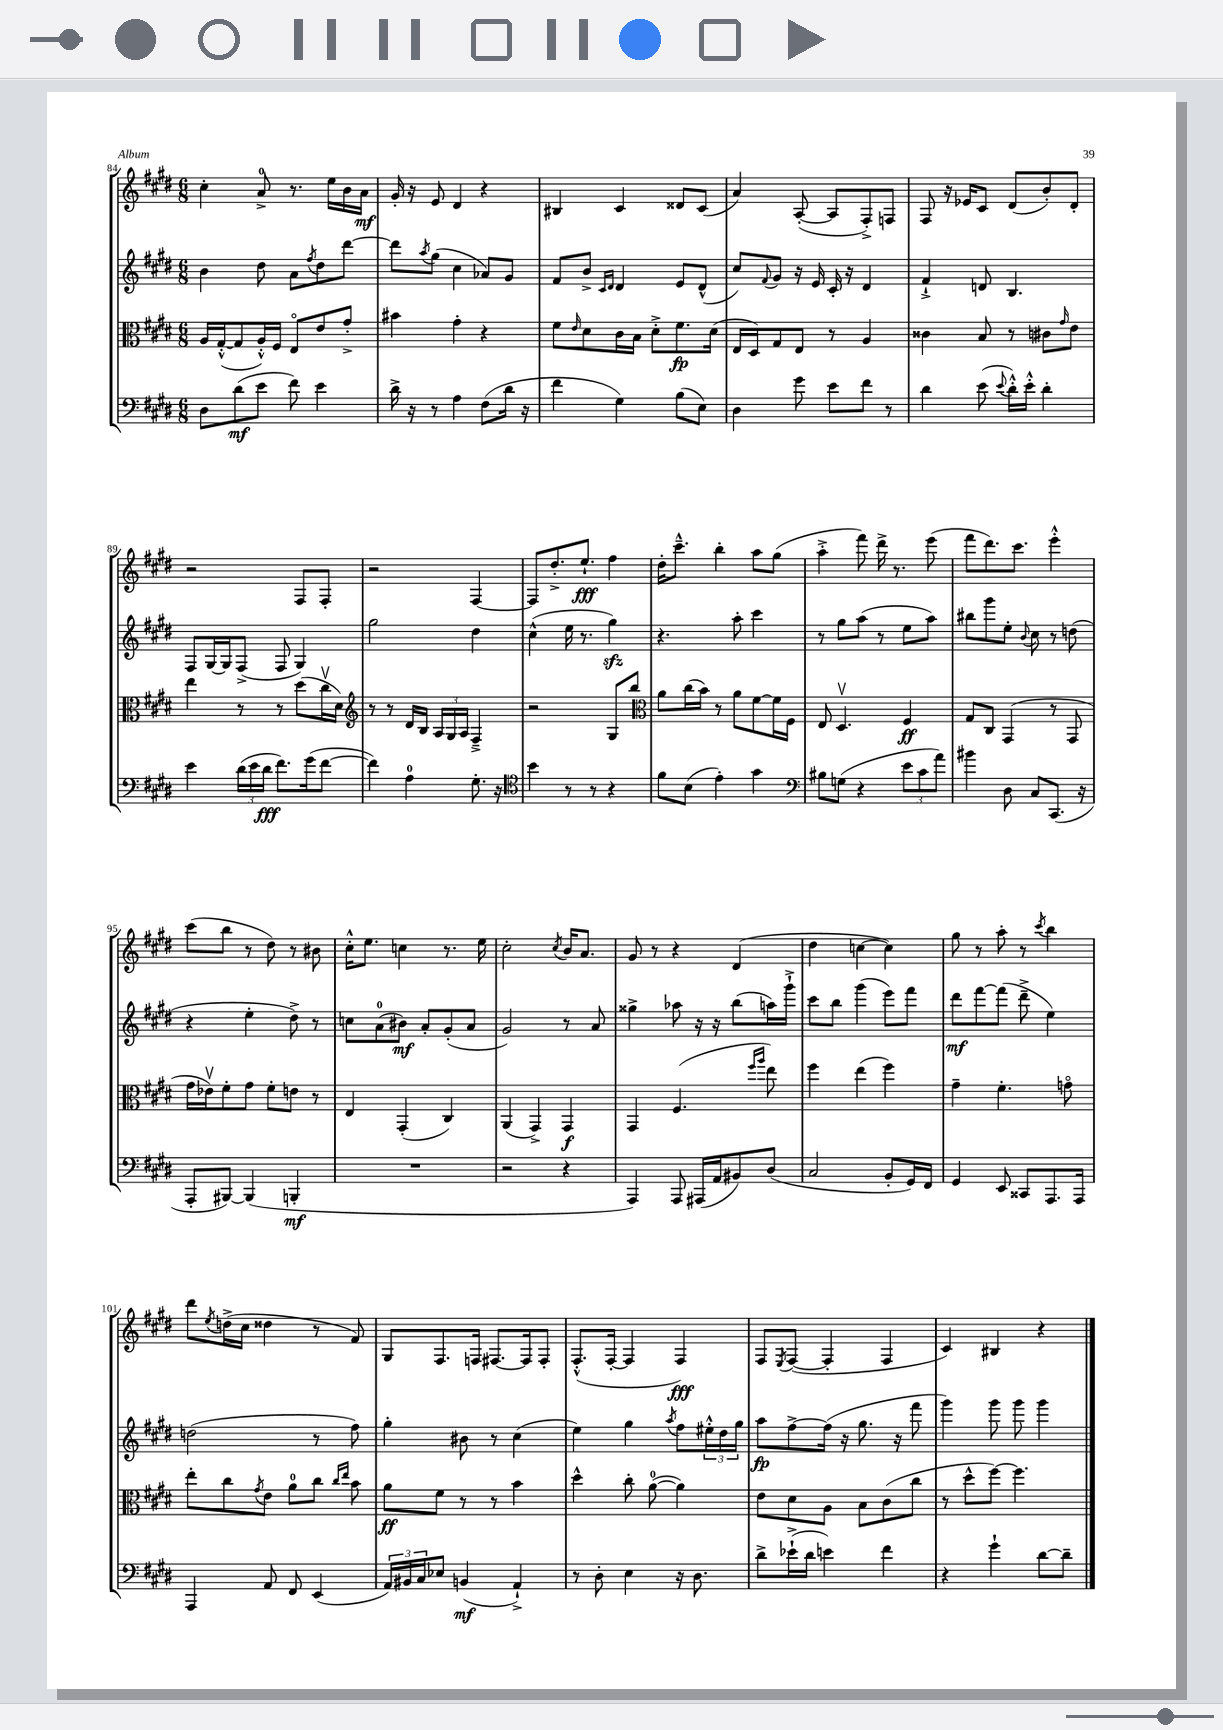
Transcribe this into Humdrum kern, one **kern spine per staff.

**kern	**dynam	**kern	**dynam	**kern	**dynam	**kern	**dynam
*part4	*part4	*part3	*part3	*part2	*part2	*part1	*part1
*staff4	*staff4	*staff3	*staff3	*staff2	*staff2	*staff1	*staff1
*clefF4	*	*clefC3	*	*clefG2	*	*clefG2	*
*k[f#c#g#d#]	*	*k[f#c#g#d#]	*	*k[f#c#g#d#]	*	*k[f#c#g#d#]	*
*M6/8	*	*M6/8	*	*M6/8	*	*M6/8	*
=84	=84	=84	=84	=84	=84	=84	=84
8D#\L	.	16A/LL	.	4b\	.	4cc#'\	.
.	.	([16G#'^^/J	.	.	.	.	.
(8d#\	mf	8G#/]	.	.	.	.	.
8e\J	.	16A'^^/L)	.	8dd#\	.	8a^/	.
.	.	16F#/JJ	.	.	.	.	.
8f#\)	.	8E/L	.	8a\L	.	8.r	.
.	.	.	.	8qff#/	.	.	.
4e\	.	8e/	.	8dd#\	.	.	.
.	.	.	.	.	.	16ee\LL	.
.	.	8g#'^/J	.	[8ddd#\J	.	16b\	.
.	.	.	.	.	.	16a\JJ	mf
=85	=85	=85	=85	=85	=85	=85	=85
16d#^\	.	4b#X\	.	8ddd#\L]	.	16g#'/	.
16r	.	.	.	.	.	16r	.
.	.	.	.	8qaa/	.	.	.
8r	.	.	.	(8gg#\J	.	8e/	.
4A\	.	4g#'\	.	4cc#\	.	4d#/	.
(8F#\L	.	4r	.	8a-X/L)	.	4r	.
16d#\Jk	.	.	.	8g#/J	.	.	.
16r	.	.	.	.	.	.	.
=86	=86	=86	=86	=86	=86	=86	=86
4f#\	.	8f#\L	.	8f#/L	.	4B#X/	.
.	.	16qqe/	.	.	.	.	.
.	.	8d#\	.	8b^/J	.	.	.
.	.	.	.	16qqc#/LL	.	.	.
.	.	.	.	16qqd#/JJ	.	.	.
4G#\)	.	16c#\L	.	4d#/	.	4c#/	.
.	.	16B\JJ	.	.	.	.	.
.	.	8d#'^\L	.	.	.	.	.
(8B\L	.	8.f#\	fp	8e/L	.	8d##X/L	.
8E\J)	.	.	.	(8d#^^/J	.	(8c#/J	.
.	.	(16d#\Jk	.	.	.	.	.
=87	=87	=87	=87	=87	=87	=87	=87
4D#\	.	16E/LL	.	8cc#/L)	.	4a/)	.
.	.	16D#/J)	.	.	.	.	.
.	.	.	.	8qqf#/	.	.	.
.	.	8G#/	.	8g#/J	.	.	.
8g#\	.	8E/J	.	16r	.	([8A'/	.
.	.	.	.	16e/	.	.	.
8e\L	.	8r	.	16c#'/	.	8A/L]	.
.	.	.	.	16r	.	.	.
8f#\J	.	4A/	.	4d#/	.	8F#'^/)	.
8r	.	.	.	.	.	8Fn/J	.
=88	=88	=88	=88	=88	=88	=88	=88
4d#\	.	4c##X\	.	4f#`^/	.	8F#/	.
.	.	.	.	.	.	16r	.
.	.	.	.	.	.	16e-X/KL	.
(8e\	.	8B/	.	8dn/	.	8c#/J	.
8qqe/	.	.	.	.	.	.	.
16d#'^^\LL)	.	8r	.	4.B/	.	(8d#/L	.
16e'^^\JJ	.	.	.	.	.	.	.
4d#'\	.	8c#X\L	.	.	.	8b'/)	.
.	.	16qqg#/	.	.	.	.	.
.	.	8e\J	.	.	.	8d#'/J	.
!!LO:LB:g=z
=89	=89	=89	=89	=89	=89	=89	=89
4e\	.	4ee\	.	8F#/L	.	2r	.
.	.	.	.	[16G#/L	.	.	.
.	.	.	.	16G#/J]	.	.	.
(24d#\LL	.	8r	.	(8F#^/J	.	.	.
24e\	.	.	.	.	.	.	.
24d#\JJ	fff	.	.	.	.	.	.
8.f#\L)	.	8r	.	8F#/	.	.	.
.	.	(8dd#\L	.	4G#/)	.	8F#/L	.
(16g#\k	.	.	.	.	.	.	.
[8f#\J	.	16cc#v\L	.	.	.	8F#'/J	.
.	.	16d#\JJ)	.	.	.	.	.
=90	=90	=90	=90	=90	=90	=90	=90
*	*	*clefG2	*	*	*	*	*
4f#\])	.	8r	.	2gg#\	.	2r	.
.	.	8r	.	.	.	.	.
4A\	.	16d#/LL	.	.	.	.	.
.	.	16B/JJ	.	.	.	.	.
.	.	24A/LL	.	.	.	.	.
.	.	24G#/	.	.	.	.	.
.	.	24A/JJ	.	.	.	.	.
8.G#'\	.	4F#~^/	.	4dd#\	.	[4F#/	.
16r	.	.	.	.	.	.	.
=91	=91	=91	=91	=91	=91	=91	=91
*clefC4	*	*	*	*	*	*	*
4b\	.	2r	.	(4cc#^^\	.	8F#/L]	.
.	.	.	.	.	.	8.dd#'^/	.
8r	.	.	.	16ee\	.	.	.
.	.	.	.	8.r	.	8.ee`/J	fff
8r	.	.	.	.	.	.	.
4r	.	8G#/L	.	4gg#zz\)	.	4ff#\	.
.	.	8bb/J	.	.	.	.	.
=92	=92	=92	=92	=92	=92	=92	=92
*	*	*clefC3	*	*	*	*	*
8f#\L	.	8a\L	.	4.r	.	16dd#'\KL	.
.	.	.	.	.	.	8.ccc#~^^\J	.
(8B\J	.	(16cc#\L	.	.	.	.	.
.	.	16b\JJ)	.	.	.	.	.
4e'\)	.	8r	.	.	.	4bb'\	.
.	.	8a\L	.	8aa'\	.	.	.
4g#\	.	[8f#\	.	4ccc#\	.	8aa\L	.
.	.	16f#\L]	.	.	.	(8gg#\J	.
.	.	16F#\JJ	.	.	.	.	.
=93	=93	=93	=93	=93	=93	=93	=93
*clefF4	*	*	*	*	*	*	*
8B#X\L	.	8E/	.	8r	.	4aa'^\	.
(8Gn\J	.	4.D#v/	.	8gg#\L	.	.	.
4r	.	.	.	(8aa\J	.	8fff#\)	.
.	.	.	.	8r	.	16ddd#^\	.
.	.	.	.	.	.	8.r	.
12e\L	.	4F#/	ff	8ee\L	.	.	.
12c#\	.	.	.	.	.	.	.
.	.	.	.	8aa\J)	.	(8eee\	.
12a\J)	.	.	.	.	.	.	.
=94	=94	=94	=94	=94	=94	=94	=94
4b#X\	.	8G#/L	.	8bb#X\L	.	8fff#\L	.
.	.	8C#/J	.	8ggg#\	.	8.ddd#\)	.
8D#\	.	(4GG#/	.	8ee'\J	.	.	.
.	.	.	.	.	.	8.ccc#\J	.
.	.	.	.	8qqb/	.	.	.
8C#/L	.	.	.	8cc#\	.	.	.
(8.CC#/J	.	8r	.	8r	.	4eee'^^\	.
.	.	8GG#/	.	(8ddn\	.	.	.
16r	.	.	.	.	.	.	.
!!LO:LB:g=z
=95	=95	=95	=95	=95	=95	=95	=95
8AAA'/L	.	16g#\LL	.	4r	.	(8ccc#\L	.
.	.	16e-Xv\J)	.	.	.	.	.
[8BBB#X/J)	.	8f#'\	.	.	.	8bb\J	.
(4BBB#/]	.	8g#\J	.	4ee'\	.	8r	.
.	.	8f#'\L	.	.	.	8dd#\)	.
4BBBn'/	mf	8en\J	.	8dd#^\)	.	8r	.
.	.	8r	.	8r	.	8b#X\	.
=96	=96	=96	=96	=96	=96	=96	=96
2.r	.	4E/	.	8ccn\L	.	16cc#'^^\KL	.
.	.	.	.	.	.	8.ee\J	.
.	.	.	.	(8a\	.	.	.
.	.	(4GG#'/	.	8b#X\J)	mf	4ccn\	.
.	.	.	.	8a'/L	.	.	.
.	.	4C#/)	.	(8g#'/	.	8.r	.
.	.	.	.	8a/J	.	.	.
.	.	.	.	.	.	16ee\	.
=97	=97	=97	=97	=97	=97	=97	=97
2r	.	(4AA/	.	2g#/)	.	2cc#'\	.
.	.	4GG#^/)	.	.	.	.	.
.	.	.	.	.	.	8qcc#/	.
4r	.	4GG#/	f	8r	.	16b/KL	.
.	.	.	.	.	.	8.a/J	.
.	.	.	.	8a/	.	.	.
=98	=98	=98	=98	=98	=98	=98	=98
4AAA/)	.	4GG#/	.	4gg##X^\	.	8g#/	.
.	.	.	.	.	.	8r	.
8AAA/	.	(4.F#/	.	8aa-X\	.	4r	.
(16AAA#X/LL	.	.	.	16r	.	.	.
16AA/J	.	.	.	16r	.	.	.
8BB#X/)	.	.	.	(8bb\L	.	(4d#/	.
.	.	16qqff#/LL	.	.	.	.	.
.	.	16qqaa/JJ	.	.	.	.	.
(8D#/J	.	8ee\)	.	16aan\L)	.	.	.
.	.	.	.	16ggg#`^\JJ	.	.	.
=99	=99	=99	=99	=99	=99	=99	=99
2C#/	.	4ff#\	.	8ccc#\L	.	4dd#\	.
.	.	.	.	8bb\J	.	.	.
.	.	(4ee\	.	(4ggg#\	.	[4ccn\	.
8BB'/L	.	4ff#\)	.	8eee\L)	.	4cc\])	.
16GG#/L)	.	.	.	8fff#\J	.	.	.
16FF#/JJ	.	.	.	.	.	.	.
=100	=100	=100	=100	=100	=100	=100	=100
4GG#/	.	4g#~\	.	8ddd#\L	mf	8gg#\	.
.	.	.	.	[8fff#\	.	8r	.
8EE/	.	4.f#'\	.	(8fff#\J]	.	8aa'\	.
8CC##X/L	.	.	.	8ddd#~^\	.	8r	.
.	.	.	.	.	.	8qccc#/	.
8.AAA/	.	.	.	4ee\)	.	4bb\	.
.	.	8gn\	.	.	.	.	.
16AAA/Jk	.	.	.	.	.	.	.
!!LO:LB:g=z
=101	=101	=101	=101	=101	=101	=101	=101
4AAA/	.	8ee'\L	.	(2ddn\	.	8ddd#\L	.
.	.	.	.	.	.	8qee/	.
.	.	8cc#\	.	.	.	(16ddn^\L	.
.	.	.	.	.	.	16cc#\JJ	.
.	.	8qg#/	.	.	.	.	.
8AA/	.	8e\J	.	.	.	4dd##X\	.
8FF#/	.	8a\L	.	.	.	.	.
(4EE/	.	8cc#\J	.	8r	.	8r	.
.	.	16qqcc#/LL	.	.	.	.	.
.	.	16qqee/JJ	.	.	.	.	.
.	.	8b\	.	8ff#\)	.	8f#/)	.
=102	=102	=102	=102	=102	=102	=102	=102
24AA/LL)	.	8a\L	ff	4gg#'\	.	8G#/L	.
24BB#X/	.	.	.	.	.	.	.
24C#/J	.	.	.	.	.	.	.
8E-X/J	.	8f#\J	.	.	.	8.F#/	.
(4BBn/	mf	8r	.	8b#X\	.	.	.
.	.	.	.	.	.	16Fn/Jk	.
.	.	8r	.	8r	.	[8.F#X/L	.
4AA`^/)	.	4b\	.	(4cc#\	.	.	.
.	.	.	.	.	.	16F#/k]	.
.	.	.	.	.	.	8F#'/J	.
=103	=103	=103	=103	=103	=103	=103	=103
8r	.	4dd#^^\	.	4ee\)	.	(8.F#'^^/L	.
8D#'\	.	.	.	.	.	.	.
.	.	.	.	.	.	[16F#'/Jk	.
4E\	.	8cc#'\	.	4gg#\	.	4F#/]	.
.	.	([8a\	.	.	.	.	.
.	.	.	.	8qaa/	.	.	.
16r	.	4a\])	.	8ff#\L	.	4F#/)	fff
8.D#\	.	.	.	.	.	.	.
.	.	.	.	24ee#X'^^\L	.	.	.
.	.	.	.	24dd#\	.	.	.
.	.	.	.	24gg#\JJ	.	.	.
=104	=104	=104	=104	=104	=104	=104	=104
8d#^\L	.	8e\L	.	8aa\L	fp	8F#/L	.
.	.	.	.	.	.	8qE/	.
(16e-X`^\L	.	8d#\	.	[8ff#^\	.	([8F#/J	.
16d#\JJ	.	.	.	.	.	.	.
4en\)	.	8A\J	.	(16ff#\Jk]	.	4F#'/]	.
.	.	.	.	16r	.	.	.
.	.	8B\L	.	8.gg#\	.	.	.
4f#\	.	(8c#\	.	.	.	4F#/	.
.	.	.	.	16r	.	.	.
.	.	8cc#\J	.	8fff#\	.	.	.
=105	=105	=105	=105	=105	=105	=105	=105
4r	.	8r	.	4ggg#\)	.	4c#/)	.
.	.	8dd#^^\L	.	.	.	.	.
4g#`\	.	[8ff#\J)	.	8ggg#\	.	4B#X/	.
.	.	4.ff#\]	.	8ggg#\	.	.	.
[8d#\L	.	.	.	4ggg#\	.	4r	.
8d#~\J]	.	.	.	.	.	.	.
==	==	==	==	==	==	==	==
*-	*-	*-	*-	*-	*-	*-	*-
